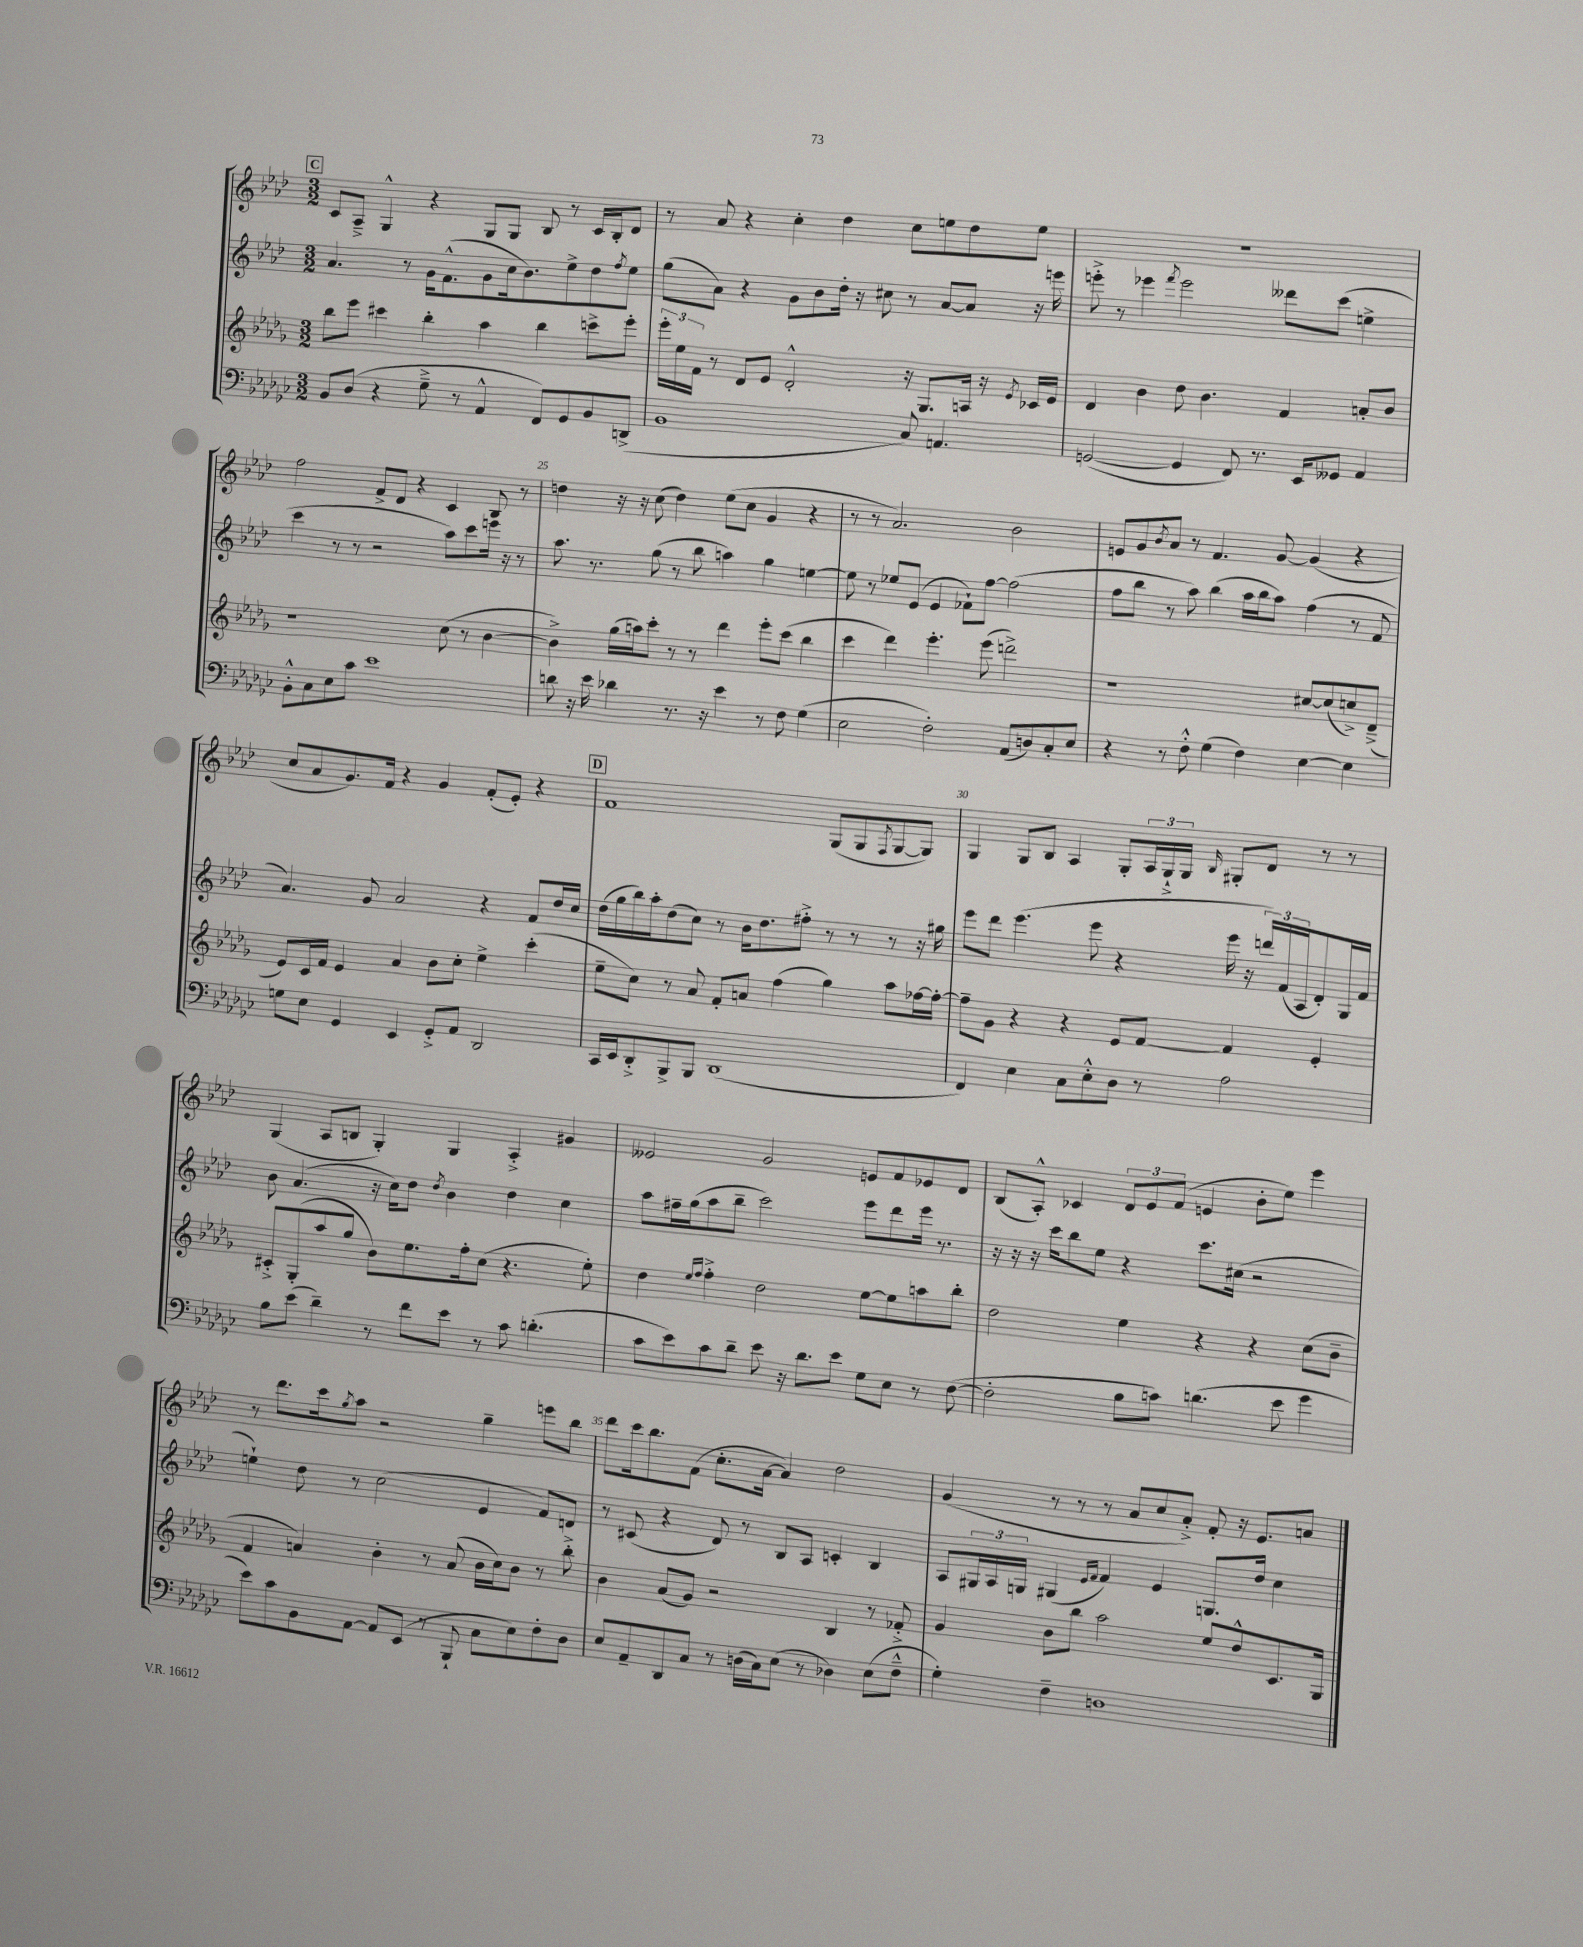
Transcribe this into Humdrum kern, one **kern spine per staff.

**kern	**kern	**kern	**kern
*staff4	*staff3	*staff2	*staff1
*clefF4	*clefG2	*clefG2	*clefG2
*k[b-e-a-d-g-c-]	*k[b-e-a-d-g-]	*k[b-e-a-d-]	*k[b-e-a-d-]
*M3/2	*M3/2	*M3/2	*M3/2
8BB-	8bb-	4.a-	8c
(8D-	8eee-	.	8A-~^
4r	4ccc#	.	4G^^
.	.	8r	.
8G-~^	4bb-'	16g	4r
.	.	(8.f^^	.
8r	.	.	.
4AA-^^	4aa-	8g	8G
.	.	16cc	8G
.	.	8.b-)	.
8FF)	4bb-	.	8B-
8GG-	.	8ee-^	8r
8BB-	8ccc^	8dd-	16c
.	.	.	16B-'
.	.	8qff	.
(8DD^	8eee-'	8ee-	8d-
=	=	=	=
1BB-	24eee-'	(8gg	8r
.	24ee-	.	.
.	24f	.	.
.	8r	8a-)	8a-
.	8d-	4r	4r
.	8e-	.	.
.	2d-'^^	8g	4cc'
.	.	8b-	.
.	.	16dd-'	4dd-
.	.	16r	.
.	.	8cc#	.
8C-)	16r	8r	8cc
.	8.G-	.	.
4.AA	.	[8a-	8ee
.	16A	8a-]	8dd-
.	16r	.	.
.	8qe-	.	.
.	16c-	16r	8ee
.	16e-	16eee	.
=	=	=	=
([2GG	4d-	8eee'^	1.r
.	.	8r	.
.	4b-	4eee-	.
.	.	8qfff	.
4GG]	8dd-	2eee-	.
.	4.b-	.	.
8FF)	.	.	.
8.r	.	.	.
.	4f	8ddd--	.
16EE-	.	.	.
8GG--	.	(8ccc	.
4AA-	8a'	4ee^	.
.	8b-	.	.
=	=	=	=
8BB-'^^	1r	4ccc	2ff
8C-	.	.	.
8E-	.	8r	.
8c-	.	8r	.
1e-	.	2r	8f^
.	.	.	8d-
.	.	.	4r
.	(8cc	8aa-)	4c
.	8r	8ccc	.
.	[4b-	16eee	8B-
.	.	16r	.
.	.	8r	8r
=	=	=	=
8d	4b-^])	8.aa-	4dd
16r	.	.	.
16e-	.	8.r	.
4d-	(16gg-	.	16r
.	16aa)	.	16r
.	8ccc'	(8gg	(8cc
8.r	8r	8r	4dd)
.	8r	8bb-	.
16r	.	.	.
4e-	4ddd-	4aa)	(8ee-
.	.	.	8cc
8r	8eee-'	4gg	4g
8F	(8ccc	.	.
(4G-	4bb-	[4ee	4r
=	=	=	=
2E-	4ccc	8ee]	8r
.	.	8r	8r
.	4ddd-)	8ee-	2.a-)
.	.	(8e-	.
2F')	4.eee-'	4e-	.
.	.	8f-`)	.
.	(8eee-	[8ff	.
(8AA-	2ddd^)	(2ff]	2b-
8D)	.	.	.
8C-'	.	.	.
8E-	.	.	.
=	=	=	=
4r	1r	8ff	8e
.	.	8bb-	8g
.	.	.	8qb-
8r	.	8r	8a-
8F'^^	.	8aa-)	8r
(4G-	.	(4bb-	4.f
4F)	.	16aa-	.
.	.	16bb-	.
.	.	8aa-)	[8g
[4E-	[8cc#	(4ff	(4g]
.	(8cc#]	.	.
4E-]	8cc^)	8r	4r
.	(8d-~^	8f	.
=	=	=	=
8G	8e-)	4.a-)	8cc
8E-	16c	.	8a-
.	16f	.	.
4GG-	4e-	.	8.g)
.	.	8g	.
.	.	.	16f
4EE-	4a-	2a-	4r
8GG-'^	8b-	.	4g
8AA-	8cc'	.	.
2DD-	4ee-^	4r	(8f'
.	.	.	8e-')
.	(4ccc'	8f	4r
.	.	16dd-	.
.	.	16cc	.
=	=	=	=
16CC-	8ee-~	(16dd-	1f
16EE-	.	16gg	.
8DD-'^	8cc)	16bb-)	.
.	.	16aa-'	.
8BBB-^	8r	(8dd-	.
8BBB-	8a-	8cc)	.
(1DD-	8f'	8r	.
.	8a	16b-	.
.	.	8.dd-	.
.	(4ff	.	.
.	.	8ff#'^	.
.	4gg-)	8r	(8G
.	.	8r	8G
.	.	.	8qF
.	8aa-	8r	[8G
.	[16ff-	16r	8G])
.	16ff-'_	16gg#	.
=	=	=	=
4FF)	8ff-~]	8eee-	4G
.	8g-	8ddd-	.
4E-	4r	(4.eee-	8G
.	.	.	8B-
8C-	4r	.	4A-
8E-'^^	.	8eee-	.
8D-	8e-	4r	8G'
8r	[8f	.	24A-
.	.	.	24G`^
.	.	.	24G
.	.	.	16qqB-
2A-	4f]	16eee-	8G#'
.	.	16r	.
.	.	24ddd)	8d-
.	.	(24f	.
.	.	24A-	.
.	4e-'	8d-')	8r
.	.	16G	8r
.	.	16f	.
=	=	=	=
8B-	8c#'^	8b-	(4G
(8e-	(8G-'	(4.a-	.
4d-~)	8aa-	.	8A-
.	8gg-	.	8B
8r	8b-)	16r	4G')
.	.	16cc)	.
8f	8.ee-	8dd-	.
.	.	8qdd-	.
8e-	.	4b-	4G
.	16ff'	.	.
8r	(8cc	.	.
8c-	4.r	4dd-	4A-'^
(4.d'	.	.	.
.	.	4cc	4g#
.	8ee-')	.	.
=	=	=	=
8c-	4dd-	8aa-	2e--
8e-)	.	16ff#~	.
.	.	(16gg	.
.	16qqee-	.	.
.	16qqff	.	.
8c-	4ff'^	8aa-	.
8d-~	.	8bb-~	.
8e-	2dd-	2ccc)	2g
16r	.	.	.
8.d-	.	.	.
8e-	.	.	.
8G-	[8ee-	8eee-	8e
8E-	8ee-]	8ddd-	8f
8r	8aa	16eee-	8e-
.	.	8.r	.
([8F	8bb-'	.	8d-
=	=	=	=
2F']	2dd-	16r	(8B-
.	.	16r	.
.	.	16r	8A-'^^)
.	.	16ccc	.
.	.	8bb-	4c-
.	.	8ee-	.
8B-	4ee-	4r	12d-
.	.	.	12e-
8c)	.	.	.
.	.	.	(12f
(4.d	4r	8.ccc	4e
.	.	(16cc#	.
.	4r	2r	8b-'
8e-	.	.	8ee-)
4g-	(8cc	.	4eee-
.	8b-~	.	.
=	=	=	=
8e-)	4f	4ee`)	8r
8c-	.	.	8.ddd-
8BB-	4a)	8dd-	.
.	.	.	16ccc
.	.	.	8qgg
[8AA-	.	8r	8aa-
8AA-]	4b-'	(2cc	2r
(8EE-	.	.	.
8r	8r	.	.
8BBB-`	(8a	.	.
8C-	16b-	4e-	4gg~
.	16cc)	.	.
8E-)	8b-	.	.
8F'	8r	8f)	8eee
8D-	8bb-'^	8d	8bb-
=	=	=	=
8E-	4b-	8r	8ddd-
8AA-~	.	(8c#	16ccc
.	.	.	8.bb-
8DD-	(8a-	4r	.
8C-	8g-)	.	(8f
8r	2r	8d-)	8.cc'
(16D	.	8r	.
16C-)	.	.	[16a-
(8E-	.	8B-	4a-])
8r	.	8A-	.
4D-)	4B-	4c'	2dd-
(8E-	8r	4B-	.
8F~^^	8f-'^	.	.
=	=	=	=
4G-')	4g-	8A-	(4g
.	.	24G#	.
.	.	24A-	.
.	.	24G	.
4F~	8b-	(4G#	8r
.	8bb-	.	8r
.	.	16qqe-	.
.	.	16qqf	.
1D	2aa-	4f)	8r
.	.	.	8a-
.	.	4e-	8cc
.	.	.	8a-'^)
.	8ee-	8.G	8f'
.	8dd-^^	.	16r
.	.	16dd-	8.e-
.	8.c	4cc	.
.	.	.	8a
.	16G-	.	.
==	==	==	==
*-	*-	*-	*-
